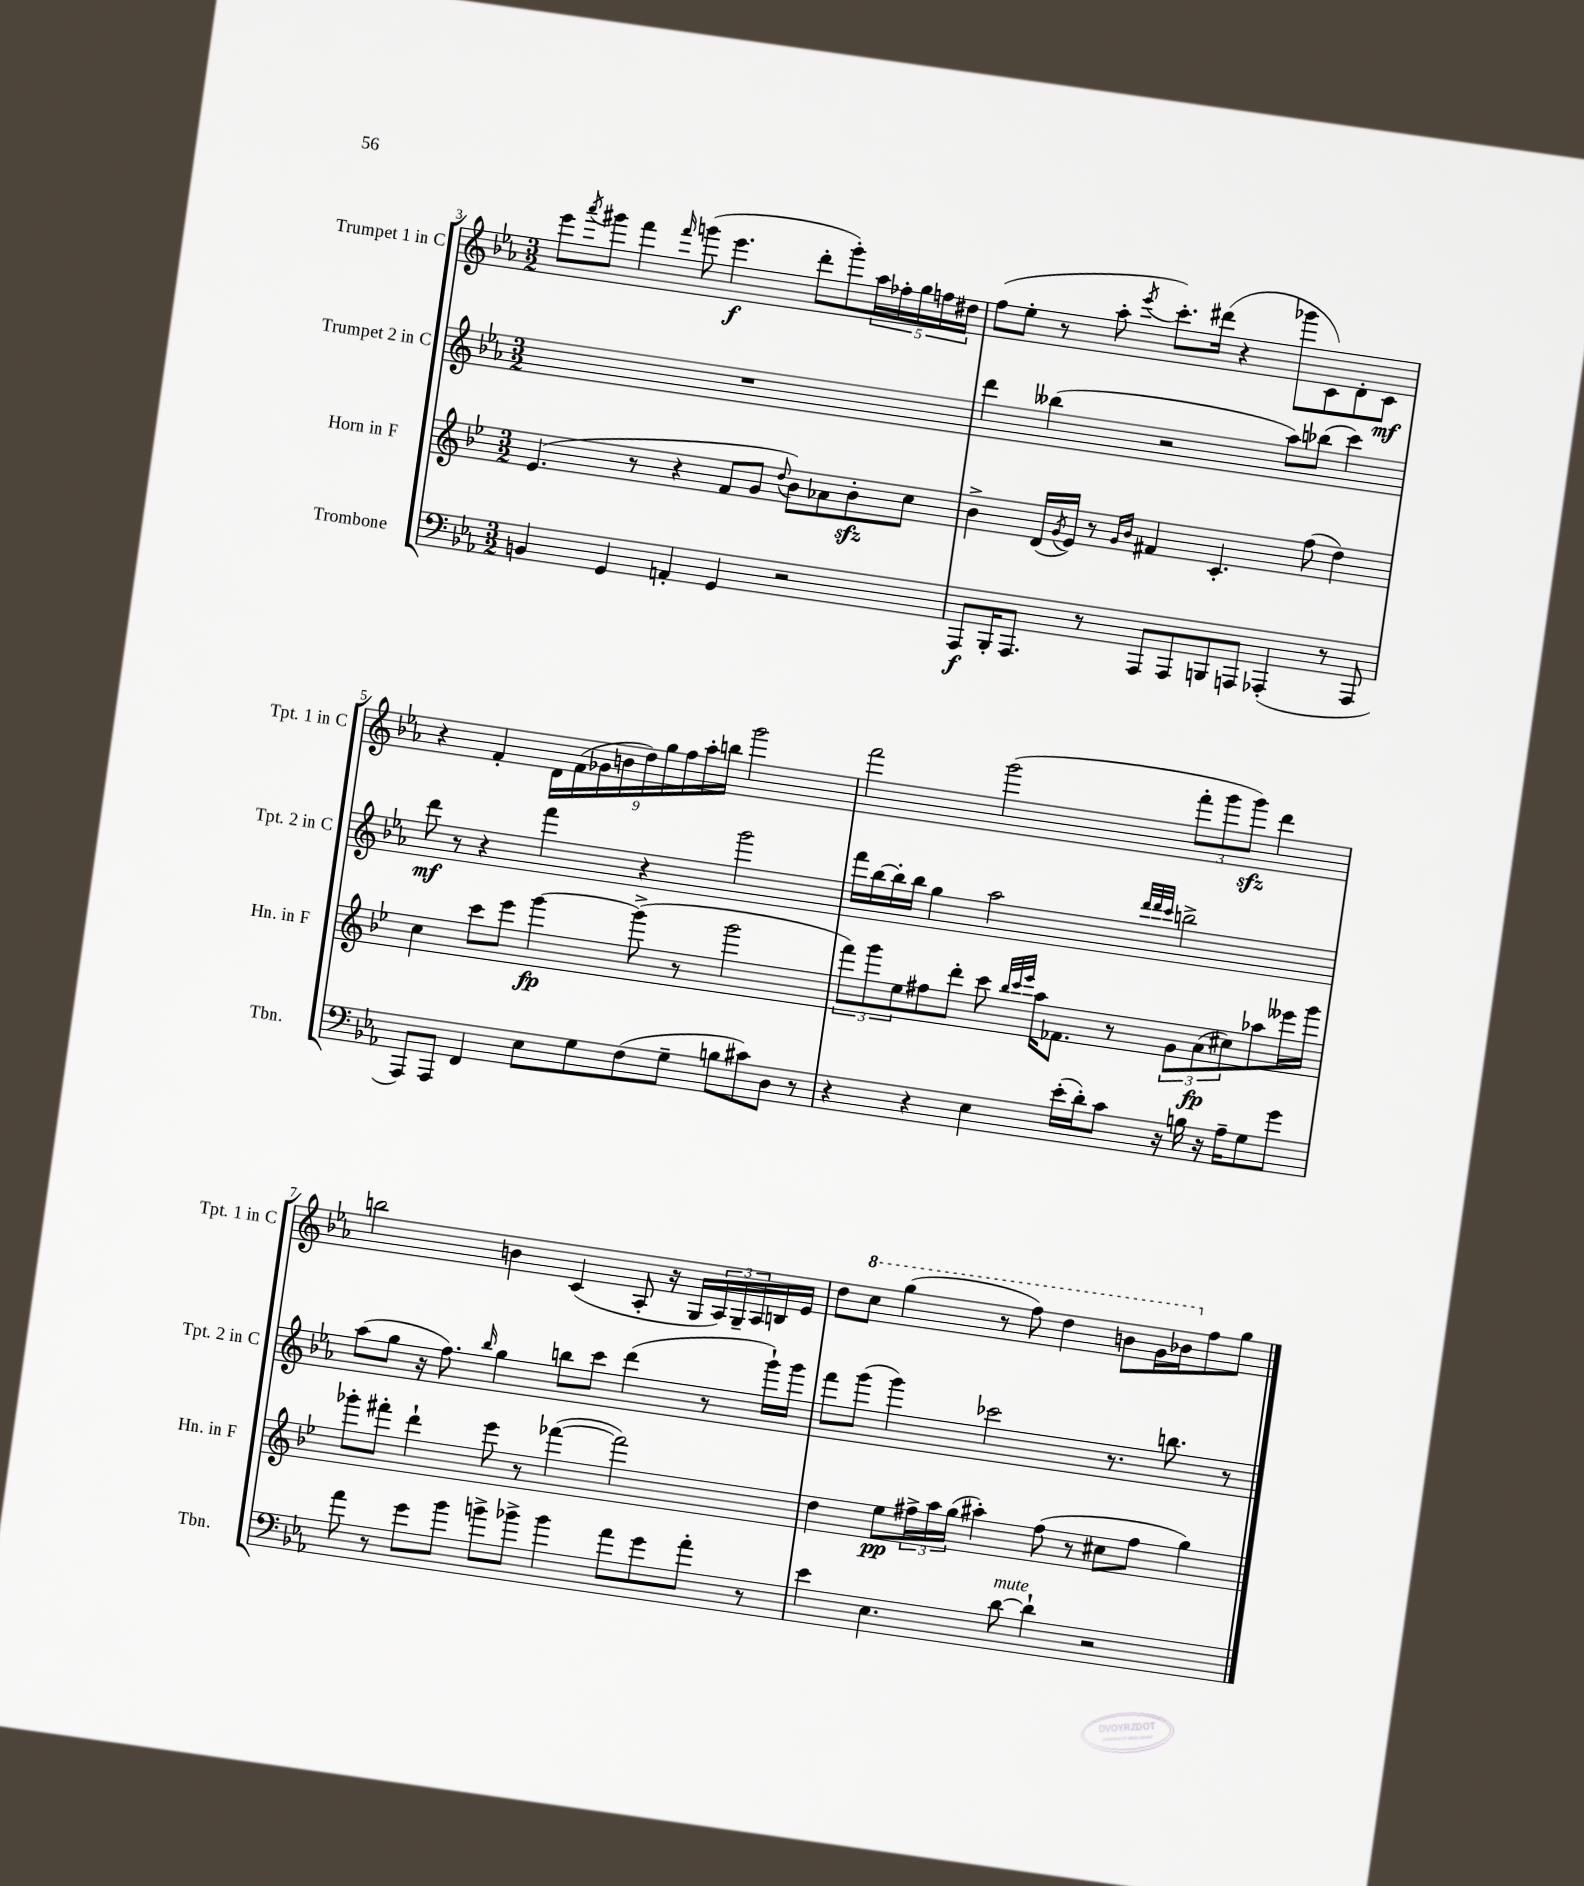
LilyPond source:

<<
\new StaffGroup <<
\new Staff = "s0" \with { instrumentName = "Trumpet 1 in C" shortInstrumentName = "Tpt. 1 in C" } {
    \clef treble \key ees \major \numericTimeSignature \time 3/2
    ees'''8 \acciaccatura { aes'''8 } gis'''8 f'''4 \grace { f'''16 } g'''8( ees'''4.\f d'''8-. g'''8-.) \tuplet 5/4 { aes''16 fes''16-. g''16 f''16 dis''16 } |
    f''8( ees''8-. r8 aes''8-. \acciaccatura { ees'''8 } c'''8.-.) dis'''16( r4 ges'''8 c'8) d'8-. c'8\mf |
    r4 f'4-. \tuplet 9/8 { d'16 f'16( ges'16 b'16 d''16) g''16 f''16 aes''16-. b''16 } g'''2 |
    f'''2 g'''2( \tuplet 3/2 { f'''8-. g'''8 g'''8\sfz) } d'''4 |
    b''2 b'4 c'4( aes8-. r16 g16 \tuplet 3/2 { aes16) g16-- aes16 } b16 ees'16 |
    d''8 \ottava #1 c'''8 g'''4( r8 f'''8) d'''4 b''8 g''16 bes''16 \ottava #0 f''8 g''8 \bar "|." |
}
\new Staff = "s1" \with { instrumentName = "Trumpet 2 in C" shortInstrumentName = "Tpt. 2 in C" } {
    \clef treble \key ees \major \numericTimeSignature \time 3/2
    R1. |
    d'''4 beses''4( r2 aes''8) bes''8( c'''4) |
    d'''8\mf r8 r4 f'''4 r4 g'''2 |
    f'''16 bes''16~ bes''16-. bes''16 g''4 aes''2 \grace { d'''32 d'''32 c'''32 } b''2-> |
    aes''8( g''8 r16 f''8.) \grace { bes''16 } g''4 b''8 c'''8 d'''4( r8 g'''16-!) g'''16 |
    f'''8 g'''8( g'''4) ces'''2 r8. b''8. r8 \bar "|." |
}
\new Staff = "s2" \with { instrumentName = "Horn in F" shortInstrumentName = "Hn. in F" } {
    \clef treble \key bes \major \numericTimeSignature \time 3/2
    ees'4.( r8 r4 f'8 g'8 \appoggiatura { d''8 } bes'8) aes'8 bes'8-.\sfz c''8 |
    bes'4-> d'16( \acciaccatura { g'8 } ees'16) r8 \grace { g'16 bes'16 } fis'4 c'4.-. f''8( d''4) |
    c''4 c'''8 ees'''8 g'''4~\fp g'''8->( r8 g'''2 |
    \tuplet 3/2 { f'''8) g'''8 ees''8 } fis''8 d'''8-. c'''8 \grace { bes''32 c'''32 ees'''32 } a''16 fes'8. r8 \tuplet 3/2 { g'8 a'8\fp( cis''8) } aes''8 eeses'''16 g'''16 |
    ges'''8-. fis'''8-. d'''4-! ees'''8 r8 fes'''4~( fes'''2) |
    d''4 ees''8\pp \tuplet 3/2 { fis''16-> a''16 g''16( } ais''4-.) fis''8( r8 cis''8 fis''8 g''4) \bar "|." |
}
\new Staff = "s3" \with { instrumentName = "Trombone" shortInstrumentName = "Tbn." } {
    \clef bass \key ees \major \numericTimeSignature \time 3/2
    b,4 g,4 a,4-. g,4 r2 |
    aes,,8\f bes,,16-. aes,,8. r8 aes,,8 aes,,8 b,,8 a,,8 aes,,4-.( r8 aes,,8 |
    aes,,8) aes,,8 f,4 ees8 g8 f8( g8-- b8 cis'8) d8 r8 |
    r4 r4 ees4 ees'16-.( d'16-.) c'8 r16 b16 r16 aes16-- g8 g'8 |
    aes'8 r8 g'8 bes'8 b'8-> bes'8-> bes'4 aes'8 g'8 aes'8-. r8 |
    ees'4 ees4. d'8~^\markup { \italic "mute" } d'4-! r2 \bar "|." |
}
>>
>>
\layout { \context { \Score currentBarNumber = #3 } }
